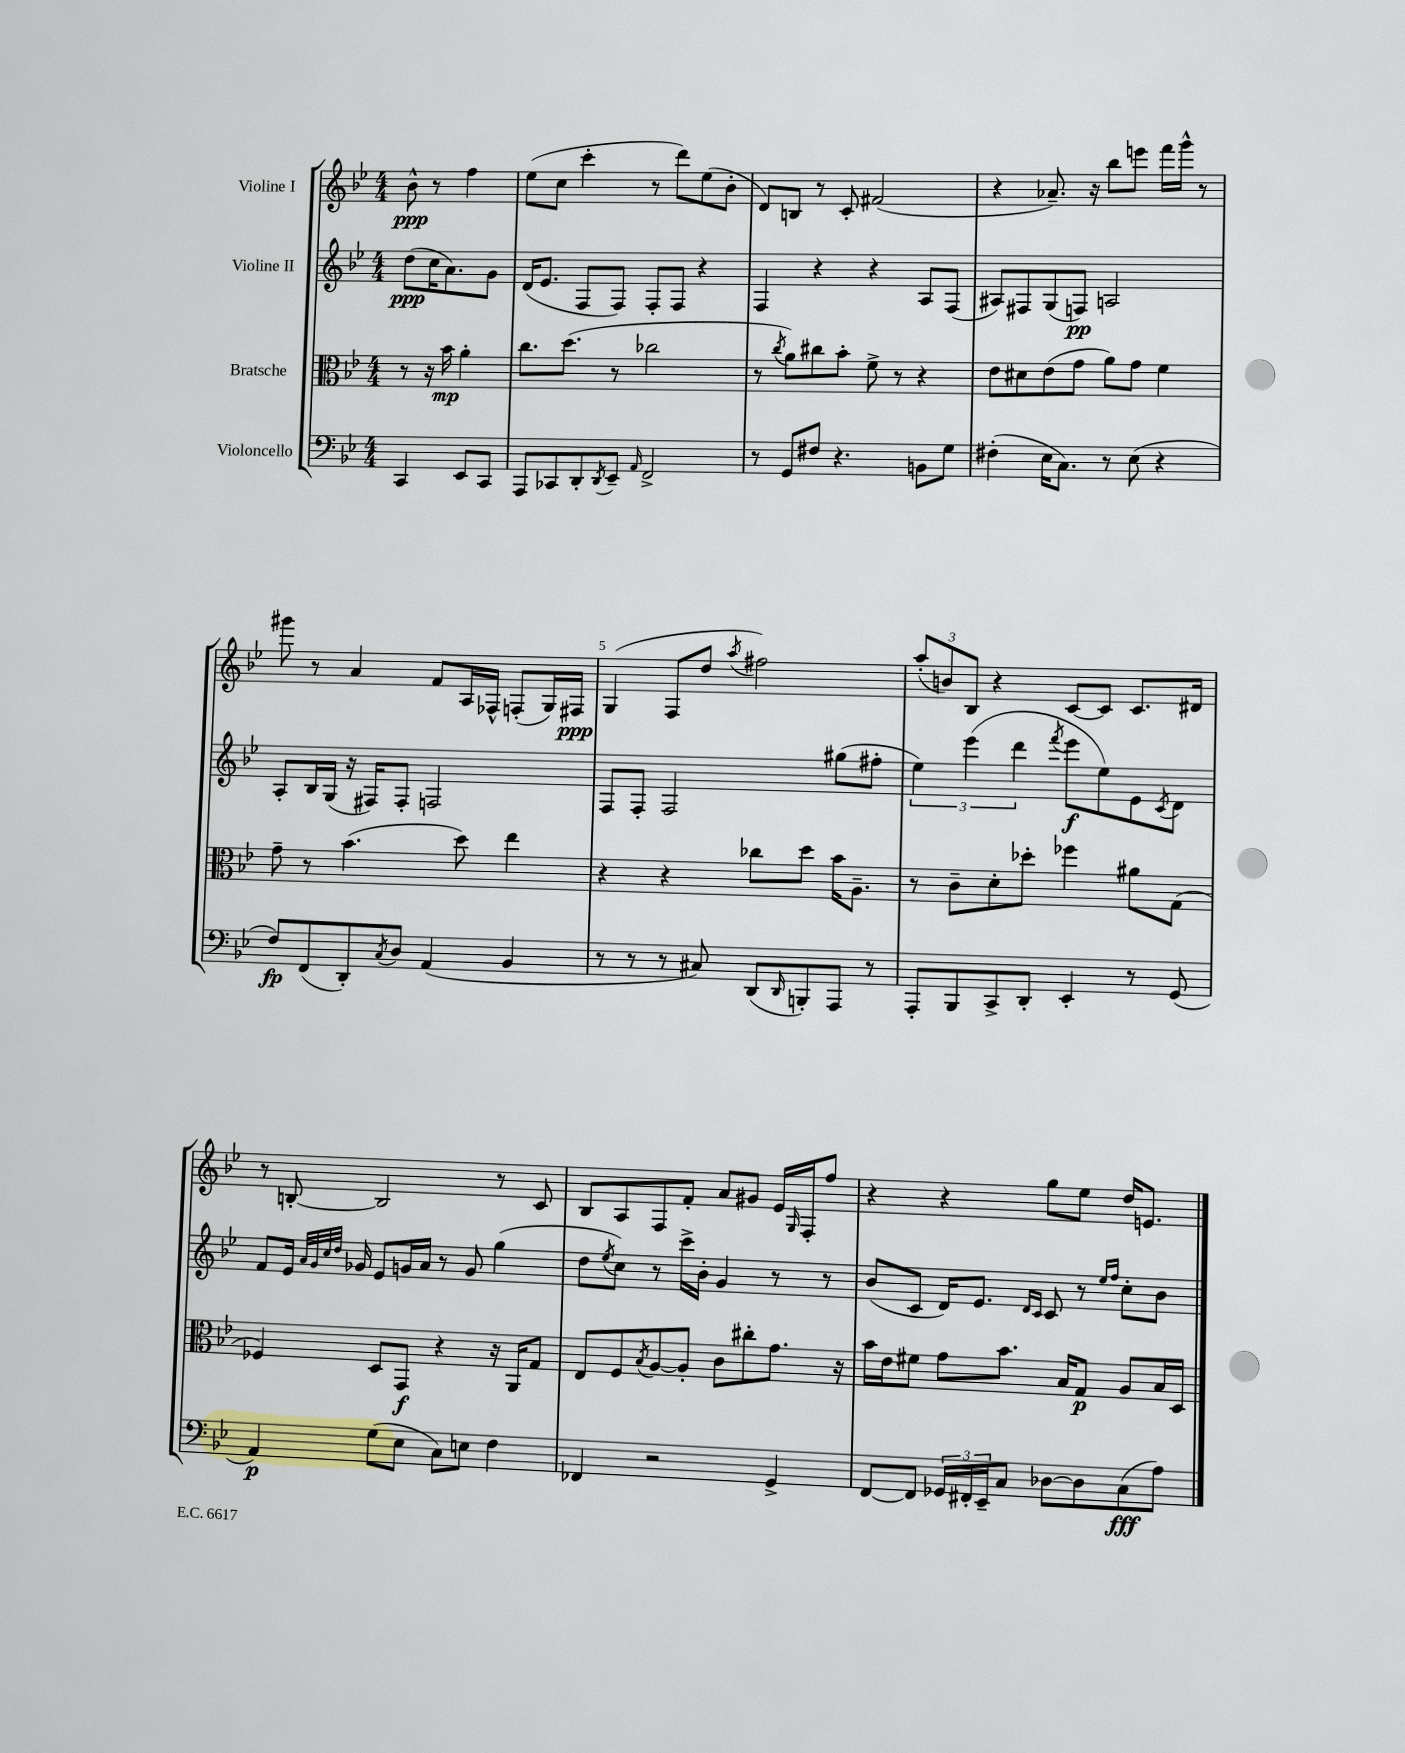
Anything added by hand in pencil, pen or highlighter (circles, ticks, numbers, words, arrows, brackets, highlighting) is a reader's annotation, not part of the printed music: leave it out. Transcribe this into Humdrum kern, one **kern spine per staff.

**kern	**kern	**kern	**kern
*staff4	*staff3	*staff2	*staff1
*clefF4	*clefC3	*clefG2	*clefG2
*k[b-e-]	*k[b-e-]	*k[b-e-]	*k[b-e-]
*M4/4	*M4/4	*M4/4	*M4/4
4CC	8r	(8dd	8b-^^
.	16r	16cc	8r
.	16b-	8.a)	.
8EE-	4a'	.	4ff
8CC	.	8g	.
=	=	=	=
8AAA	8.cc	(16d	(8ee-
.	.	8.e-	.
8CC-	.	.	8cc
.	(8.dd	.	.
8DD'	.	8F	4ccc'
8qDD	.	.	.
8EE-~	8r	8F)	.
16qqAA	.	.	.
2FF^	2cc-	8F'	8r
.	.	8F	8ddd)
.	.	4r	(8ee-
.	.	.	8b-'
=	=	=	=
8r	8r	4F	8d)
.	8qcc	.	.
8GG	8a)	.	8B
8F#	8cc#	4r	8r
4.r	8b-'	.	8c'
.	8f^	4r	(2f#
.	8r	.	.
8BB	4r	8A	.
8G	.	(8F	.
=	=	=	=
(4F#'	8e-	8A#)	4r
.	8d#	8F#	.
16E-	(8e-	(8G	8.a-~)
8.C)	.	.	.
.	8g	8F)	.
.	.	.	16r
8r	8a)	2A	8bb-
(8E-	8g	.	8eee
4r	4f	.	16fff
.	.	.	16ggg^^
.	.	.	8r
=	=	=	=
8F)	8g~	8A'	8ggg#
(8FF	8r	16B-	8r
.	.	(16G	.
8DD')	(4.b-	16r	4a
.	.	16F#)	.
8qC	.	.	.
8D	.	8F#'	.
(4AA	.	2F	8f
.	8dd)	.	16A
.	.	.	16F-^^
4BB-	4ee-	.	(8F'
.	.	.	16G)
.	.	.	16F#
=	=	=	=
8r	4r	8F	(4G
8r	.	8F'	.
8r	4r	2F	8F
8C#)	.	.	8dd
.	.	.	8qaa
(8DD	8cc-	.	2ff#)
16qqDD	.	.	.
8BBB')	8dd	.	.
8AAA	16b-	(8gg#	.
.	8.A~	.	.
8r	.	8ff#'	.
=	=	=	=
8AAA'	8r	6ee-)	(12aa'
.	.	.	12b)
8BBB-	8c~	.	.
.	.	(6eee-	12B-
8CC^	8d'	.	4r
.	.	6ddd	.
8DD'	8dd-'	.	.
.	.	8qfff	.
4EE-'	4ff-	8eee-	[8c
.	.	8ee-)	8c]
8r	8a#	8e-	8.c
.	.	8qc	.
(8GG	(8G	8d	.
.	.	.	16d#
=	=	=	=
4AA)	4F-)	8f	8r
.	.	16e-	[8B'
.	.	32qqa	.
.	.	32qqg	.
.	.	32qqcc	.
.	.	32qqdd	.
.	.	16g-	.
(8G	8D	8e-	2B]
8E-	8GG	16g	.
.	.	16a	.
8C)	4r	8r	.
8E	.	8g	.
4F	16r	(4gg	8r
.	16AA	.	.
.	8G	.	8c
=	=	=	=
4FF-	8E-	8dd	8B-
.	.	8qee-	.
.	8F	8cc)	8A
.	8qB-	.	.
2r	[8A	8r	8F
.	8A']	16ccc^	8f'
.	.	16b-'	.
.	8c	4g	8a
.	8cc#'	.	8g#
4GG^	8.g	8r	16e-
.	.	.	16qqG
.	.	.	16F'
.	.	8r	8ff
.	16r	.	.
=	=	=	=
[8FF	16b-	(8b-	4r
.	16e-	.	.
8FF]	8f#	8c	.
24GG-	8g	16d)	4r
24FF#'	.	.	.
.	.	8.e-	.
24EE-~	.	.	.
8C	8.b-	.	.
.	.	16qqd	.
.	.	16qqc	.
[8D-	.	8c	8gg
.	16B-	.	.
8D-]	8G	8r	8ee-
.	.	16qqee-	.
.	.	16qqff	.
(8C	8A	8cc'	16dd
.	.	.	8.e
8A)	16B-	8b-	.
.	16D	.	.
==	==	==	==
*-	*-	*-	*-
